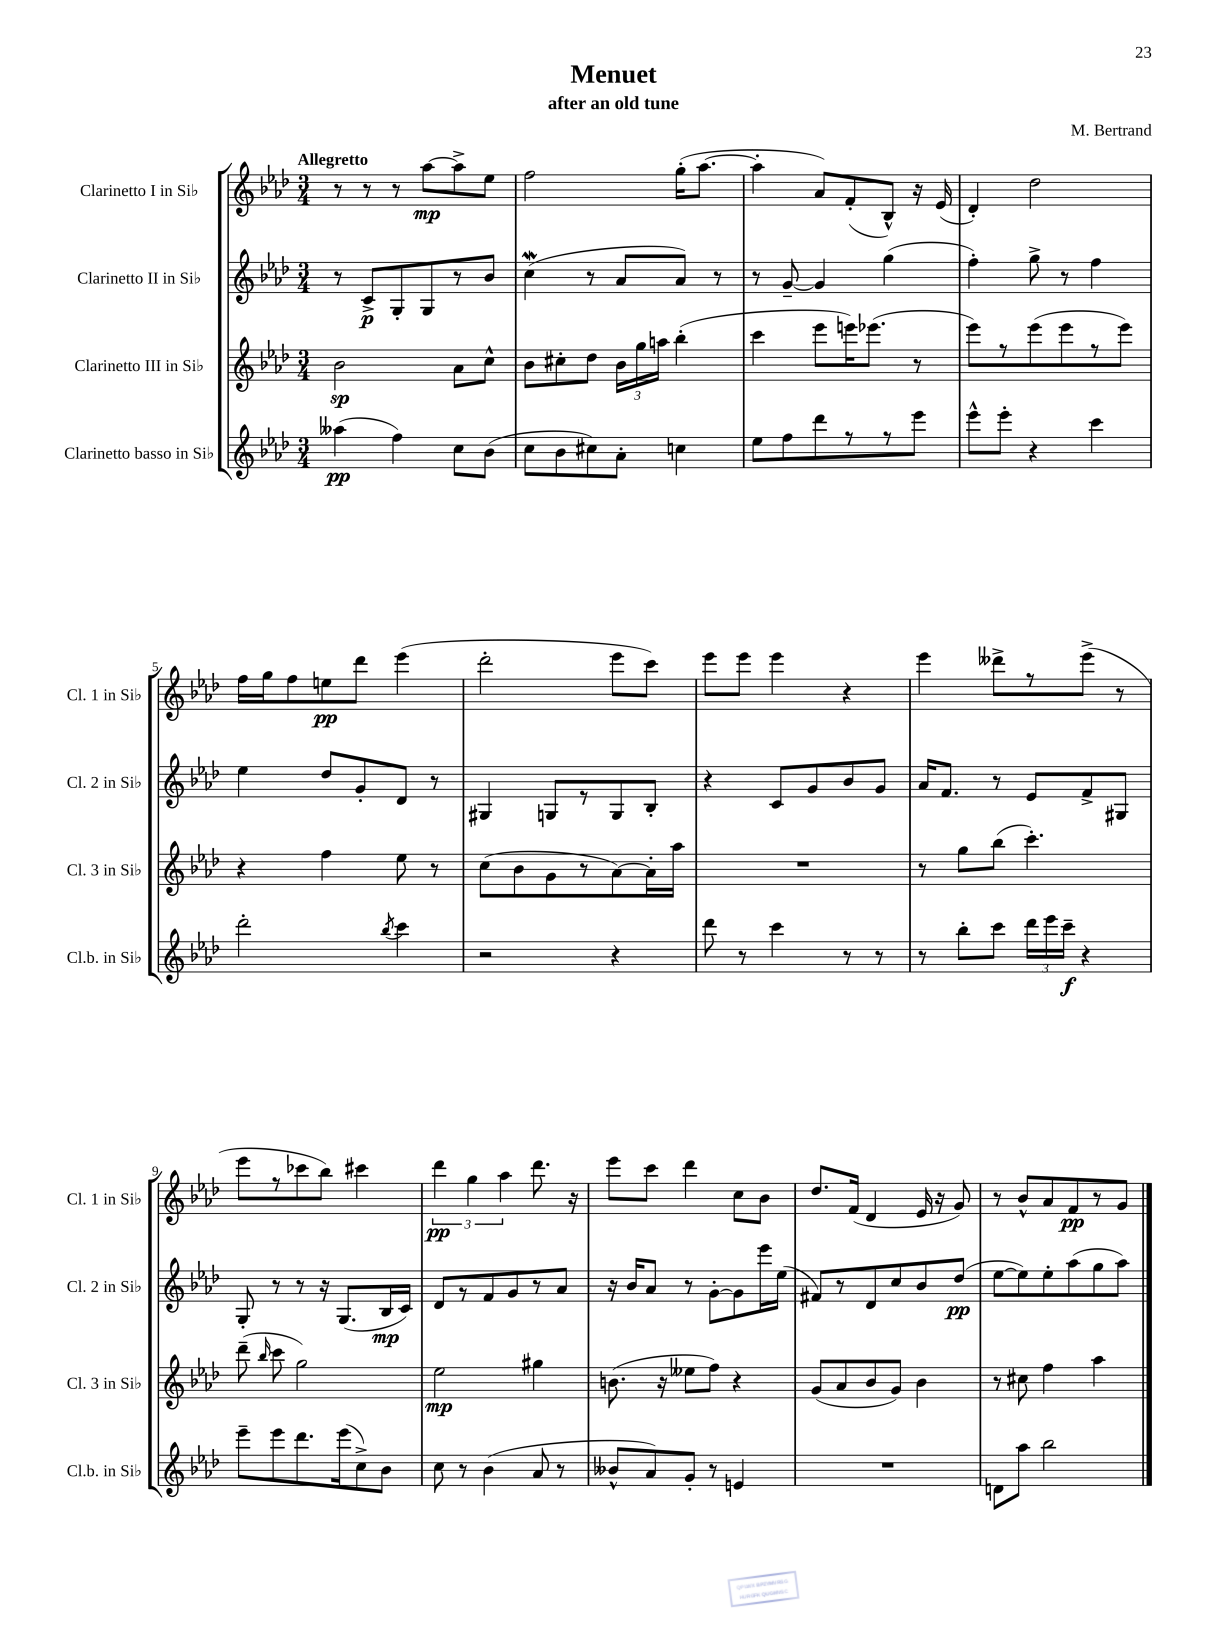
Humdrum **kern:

**kern	**kern	**kern	**kern
*staff4	*staff3	*staff2	*staff1
*clefG2	*clefG2	*clefG2	*clefG2
*k[b-e-a-d-]	*k[b-e-a-d-]	*k[b-e-a-d-]	*k[b-e-a-d-]
*M3/4	*M3/4	*M3/4	*M3/4
(4aa--\	2b-\	8r	8r
.	.	8c^/L	8r
4ff\)	.	8G'/	8r
.	.	8G/	[8aa-\L
8cc\L	8a-\L	8r	8aa-^\]
(8b-\J	8cc^^\J	8b-/J	8ee-\J
=	=	=	=
8cc\L	8b-\L	(4cc\	2ff\
8b-\	8cc#'\	.	.
8cc#\)	8dd-\J	8r	.
8a-'\J	24b-\LL	8a-/L	.
.	24gg\	.	.
.	24aa\JJ	.	.
4cc\	(4bb-'\	8a-/J)	(16gg'\LK
.	.	.	[8.aa-\J
.	.	8r	.
=	=	=	=
8ee-\L	4ccc\	8r	4aa-'\]
8ff\	.	[8g~/	.
8ddd-\	8eee-\L	4g/]	8a-/L)
8r	16eee\K)	.	(8f'/
.	(8.eee-\J	.	.
8r	.	(4gg\	8B-^^/J)
8eee-\J	8r	.	16r
.	.	.	(16e-/
=	=	=	=
8eee-^^\L	8eee-\L)	4ff'\)	4d-'/)
8eee-'\J	8r	.	.
4r	(8eee-\	8gg^\	2dd-\
.	8eee-\	8r	.
4ccc\	8r	4ff\	.
.	8eee-\J)	.	.
=	=	=	=
2ddd-'\	4r	4ee-\	16ff\LL
.	.	.	16gg\J
.	.	.	8ff\
.	4ff\	8dd-/L	8ee\
.	.	8g'/	8ddd-\J
8qbb-/	.	.	.
4ccc\	8ee-\	8d-/J	(4eee-\
.	8r	8r	.
=	=	=	=
2r	(8cc\L	4G#/	2ddd-'\
.	8b-\	.	.
.	8g\	8G/L	.
.	8r	8r	.
4r	[8a-\)	8G/	8eee-\L
.	16a-'\]L	8B-'/J	8ccc\J)
.	16aa-\JJ	.	.
=	=	=	=
8ddd-\	2.r	4r	8eee-\L
8r	.	.	8eee-\J
4ccc\	.	8c/L	4eee-\
.	.	8g/	.
8r	.	8b-/	4r
8r	.	8g/J	.
=	=	=	=
8r	8r	16a-/LK	4eee-\
.	.	8.f/J	.
8bb-'\L	8gg\L	.	.
8ccc\J	(8bb-\J	8r	8ddd--^\L
24ddd-\LL	4.ccc'\)	8e-/L	8r
24eee-\	.	.	.
24ccc~\JJ	.	.	.
4r	.	8f^/	(8eee-^\J
.	.	8G#/J	8r
=	=	=	=
8eee-~\L	(8ddd-~\	8G'/	8eee-\L
.	16qqbb-/	.	.
8eee-\	8ccc\	8r	8r
8.ddd-\	2gg\)	8r	8ccc-\
.	.	16r	8bb-\J)
(16eee-\k	.	(8.G/L	.
8cc^\)	.	.	4ccc#\
8b-\J	.	16B-/L	.
.	.	16c/JJ)	.
=	=	=	=
8cc\	2ee-\	8d-/L	6ddd-\
8r	.	8r	.
.	.	.	6gg\
(4b-\	.	8f/	.
.	.	.	6aa-\
.	.	8g/	.
8a-/	4gg#\	8r	8.ddd-\
8r	.	8a-/J	.
.	.	.	16r
=	=	=	=
8b--^^/L	(8.b\	16r	8eee-\L
.	.	16b-/LK	.
8a-/)	.	8a-/J	8ccc\J
.	16r	.	.
8g'/J	8ee--\L	8r	4ddd-\
8r	8ff\J)	[8g'\L	.
4e/	4r	8g\]	8cc\L
.	.	16eee-\L	8b-\J
.	.	(16ee-\JJ	.
=	=	=	=
2.r	(8g/L	8f#/L)	8.dd-/L
.	8a-/	8r	.
.	.	.	(16f/Jk
.	8b-/	8d-/	4d-/
.	8g/J)	8cc/	.
.	4b-\	8b-/	16e-/
.	.	.	16r
.	.	(8dd-/J	8g/)
=	=	=	=
8d\L	8r	[8ee-\L	8r
8aa-\J	8cc#\	8ee-\])	8b-^^/L
2bb-\	4ff\	8ee-'\	8a-/
.	.	(8aa-\	8f/
.	4aa-\	8gg\	8r
.	.	8aa-\J)	8g/J
==	==	==	==
*-	*-	*-	*-
